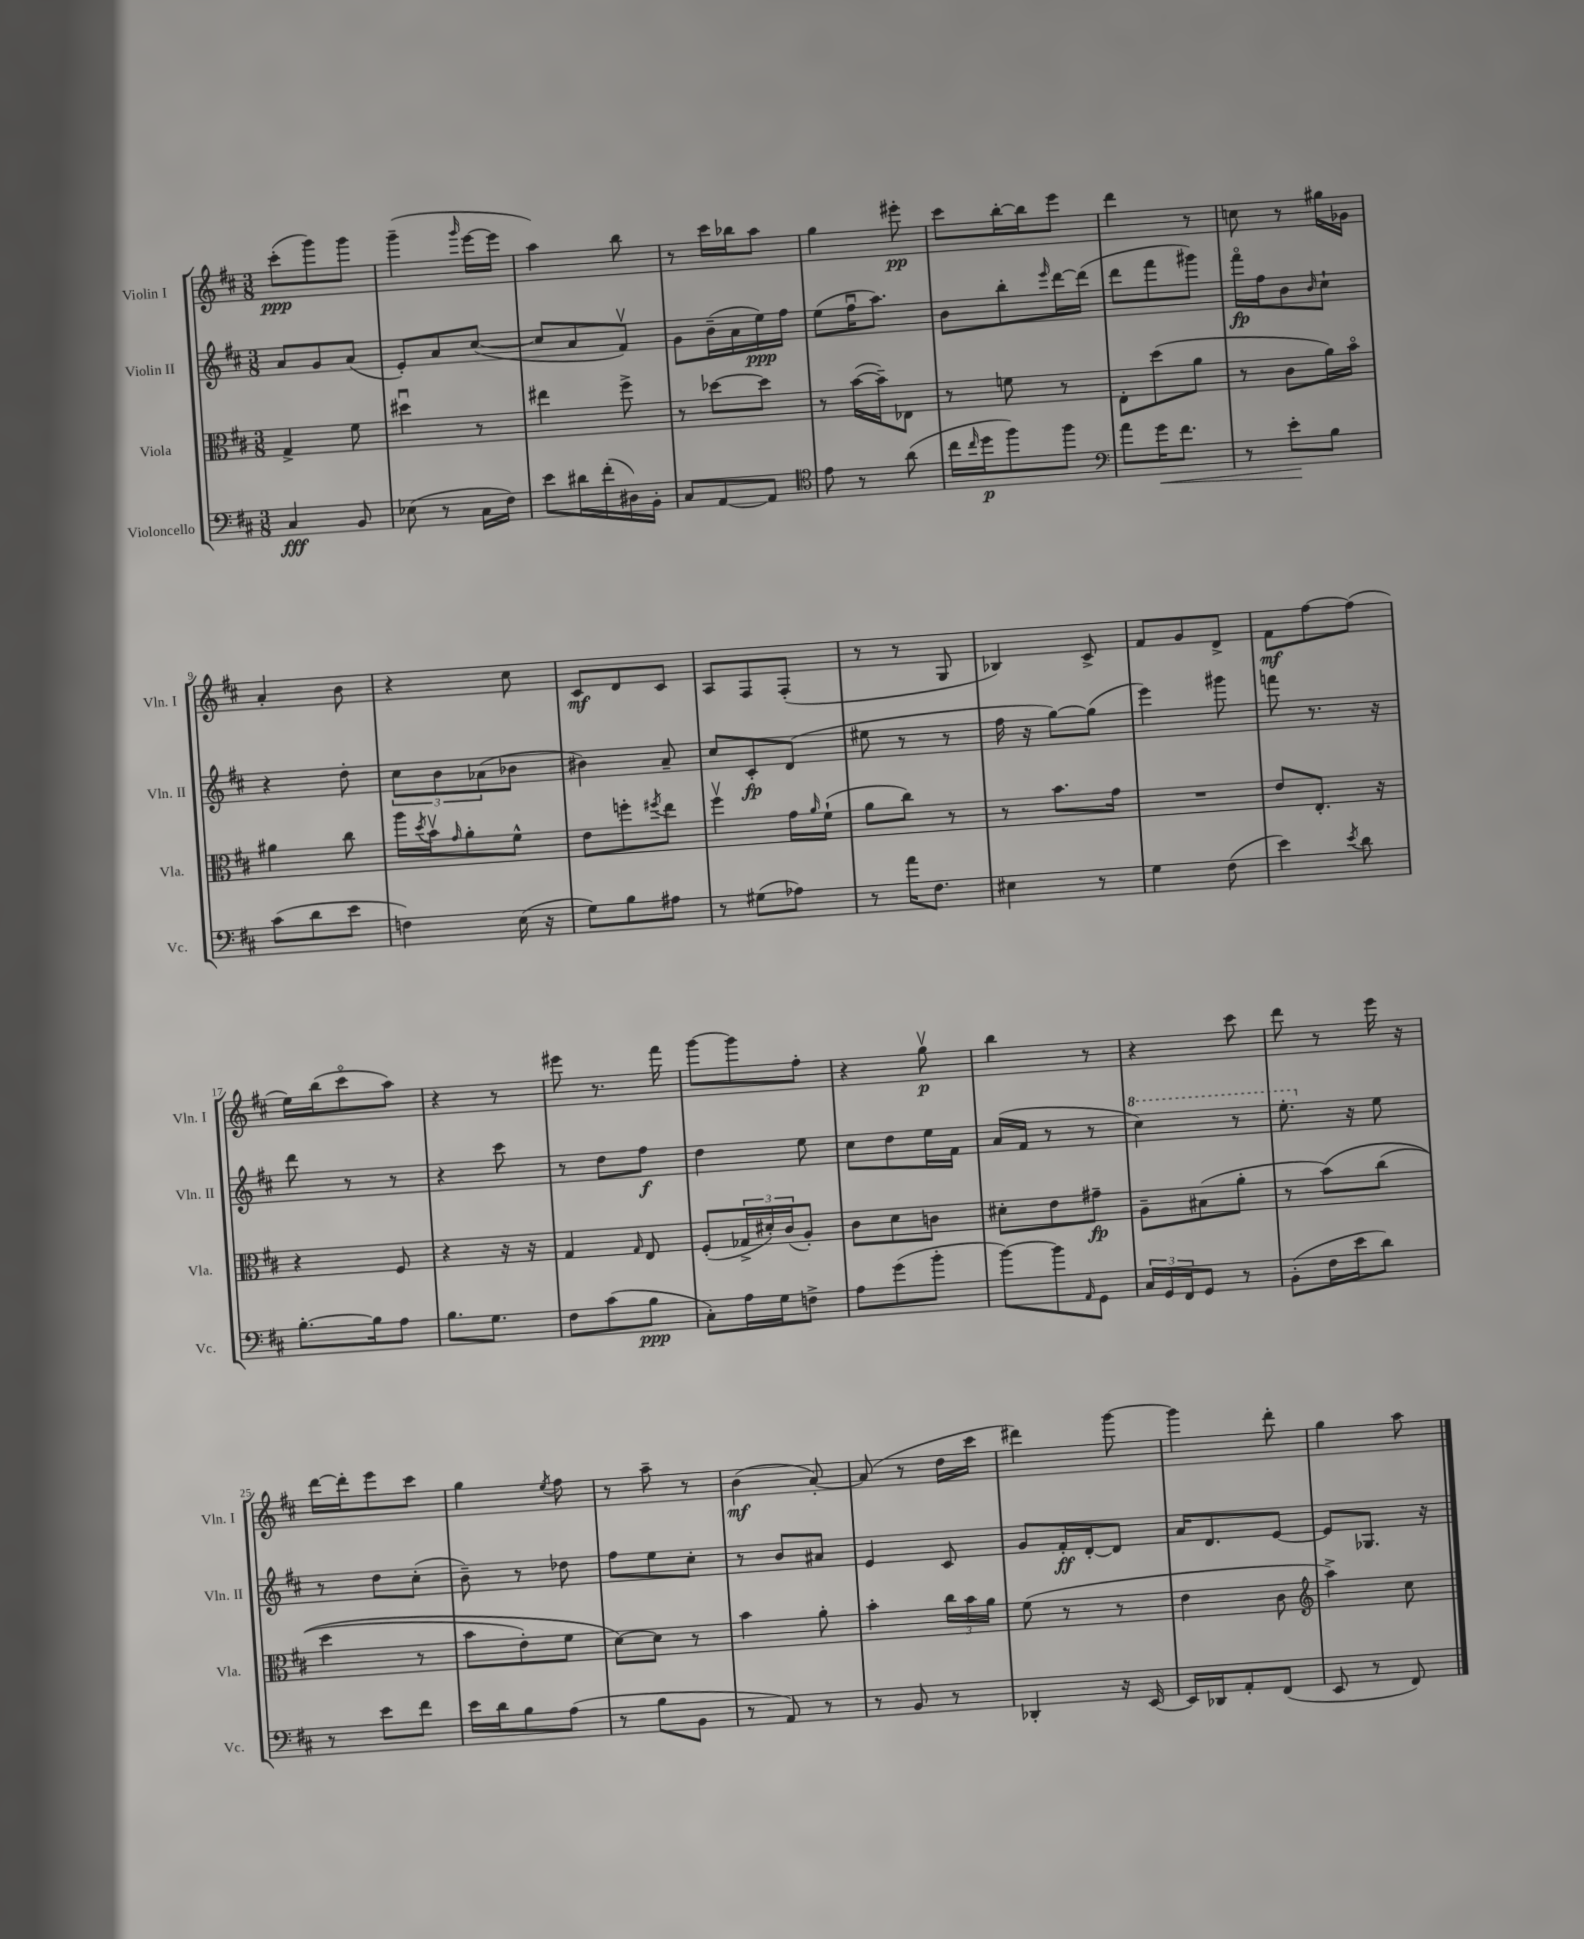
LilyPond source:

<<
\new StaffGroup <<
\new Staff = "s0" \with { instrumentName = "Violin I" shortInstrumentName = "Vln. I" } {
    \clef treble \key d \major \numericTimeSignature \time 3/8
    cis'''8-.\ppp( g'''8) g'''8 |
    g'''4--( \grace { g'''16 } e'''16~ e'''16 |
    a''4) b''8 |
    r8 cis'''16 bes''16 a''8 |
    g''4 eis'''8-.\pp |
    cis'''8 b''16~-. b''16 e'''8 |
    d'''4 r8 |
    c''8 r8 gis''16 ges'16 |
    a'4-. b'8 |
    r4 cis''8 |
    cis'8\mf d'8 cis'8 |
    a8 fis8 fis8-.( |
    r8 r8 g8 |
    bes4) cis'8-> |
    fis'8 g'8 d'8-> |
    fis'8\mf fis''8~ fis''8( |
    e''16) b''16( cis'''8\flageolet a''8) |
    r4 r8 |
    eis'''8 r8. fis'''16 |
    g'''8~ g'''8 fis''8-. |
    r4 g''8\upbow\p |
    b''4 r8 |
    r4 cis'''8 |
    d'''8 r8 e'''16 r16 |
    d'''16~ d'''16-. e'''8 cis'''8 |
    g''4 \acciaccatura { e''8 } fis''8 |
    r8 a''8-- r8 |
    b'4\mf( a'8~-.) |
    a'8( r8 d''16 cis'''16 |
    dis'''4) g'''8~ |
    g'''4 d'''8-. |
    g''4 a''8 \bar "|." |
}
\new Staff = "s1" \with { instrumentName = "Violin II" shortInstrumentName = "Vln. II" } {
    \clef treble \key d \major \numericTimeSignature \time 3/8
    a'8 g'8 a'8( |
    e'8-.) a'8 cis''8~( |
    cis''8 a'8 fis'8\upbow) |
    g'8 b'16--( a'16 e''16\ppp) fis''16 |
    e''8( fis''16\downbow a''8.) |
    b'8 b''8-. \grace { e'''16 } d'''16~ d'''16( |
    d'''8 fis'''8 gis'''8) |
    fis'''16\flageolet\fp fis''16 b'8 \grace { b'16 } cis''8-! |
    r4 d''8-. |
    \tuplet 3/2 { cis''8 b'8 aes'8( } bes'8 |
    bis'4) a'8-- |
    cis''8 cis'8-.\fp d'8( |
    eis''8 r8 r8 |
    fis''16 r16 g''8~) g''8( |
    e'''4) gis'''8 |
    f'''8 r8. r16 |
    d'''8 r8 r8 |
    r4 cis'''8 |
    r8 d''8 fis''8\f |
    d''4 e''8 |
    cis''8 d''8 e''16 fis'16 |
    a'16( fis'16 r8 r8 |
    \ottava #1 cis'''4) r8 |
    e'''8.-. \ottava #0 r16 e''8 |
    r8 d''8 cis''8-.( |
    b'8--) r8 des''8 |
    fis''8 e''8 cis''8-. |
    r8 b'8 ais'8 |
    e'4 cis'8 |
    g'8 fis'16-.\ff d'16~-. d'8 |
    a'16 d'8. e'8~ |
    e'8 ges8. r16 \bar "|." |
}
\new Staff = "s2" \with { instrumentName = "Viola" shortInstrumentName = "Vla." } {
    \clef alto \key d \major \numericTimeSignature \time 3/8
    g4-> fis'8 |
    dis''4\downbow r8 |
    eis''4 fis''8-> |
    r8 des''8~ des''8 |
    r8 b'16~( b'16--) ees8 |
    r8 f'8 r8 |
    e8-. d''8( a'8 |
    r8 cis'8 a'16) b'16\flageolet |
    ais'4 cis''8 |
    a''16 \acciaccatura { d''8 } b'16\upbow \grace { g'16 } a'8-. fis'8-^ |
    e'8 f''8-. \acciaccatura { fis''8 } e''8 |
    fis''4\upbow g'16 \grace { a'16 } fis'16-!( |
    a'8 cis''8) r8 |
    r8 b'8. g'16 |
    R4. |
    e'8 e8.-. r16 |
    r4 fis8 |
    r4 r16 r16 |
    g4 \grace { g16 } e8 |
    fis8-.( \tuplet 3/2 { ges16-> dis'16-.) cis'16( } a8-.) |
    cis'8 d'8 c'8 |
    dis'8-. e'8 gis'8--\fp |
    a8-- bis8( a'8-. |
    r8 b'8)\( cis''8( |
    d''4 r8 |
    b'8 e'8-.) fis'8 |
    d'8~\) d'8 r8 |
    b'4 a'8-. |
    b'4-. \tuplet 3/2 { cis''16 b'16 a'16 } |
    fis'8( r8 r8 |
    e'4 cis'8 |
    \clef treble a''4->) cis''8 \bar "|." |
}
\new Staff = "s3" \with { instrumentName = "Violoncello" shortInstrumentName = "Vc." } {
    \clef bass \key d \major \numericTimeSignature \time 3/8
    cis4\fff b,8 |
    ees8( r8 cis16 fis16) |
    e'8 dis'16 fis'16-.( dis16) b,16-. |
    cis8 a,8~ a,8 |
    \clef tenor e'8 r8 a'8( |
    cis''16 \grace { cis''16 } d''16\p fis''8) fis''8 |
    \clef bass a'8 g'16\< fis'8. |
    r8 e'8-.\! b8 |
    cis'8( d'8 e'8 |
    f4) e16( r16 |
    g8) b8 ais8 |
    r8 gis8( aes8) |
    r8 a'16 fis8. |
    eis4 r8 |
    g4 fis8( |
    e'4) \acciaccatura { e'8 } d'8 |
    b8.~-. b16 a8 |
    b8. g8. |
    fis8 cis'8( b8\ppp |
    cis8-.) a16 g16 f8-> |
    a8 g'8( b'8-. |
    b'8~) b'8 \grace { a,16 } g,8 |
    \tuplet 3/2 { cis16 g,16 fis,16 } g,8 r8 |
    b,8-.( fis16 e'16 d'8) |
    r8 e'8 fis'8 |
    e'16 d'16 b8 a8( |
    r8 b8 b,8 |
    r8 a,8) r8 |
    r8 b,8 r8 |
    des,4-. r16 e,16~ |
    e,16 des,16 a,8-. fis,8( |
    e,8 r8 fis,8) \bar "|." |
}
>>
>>
